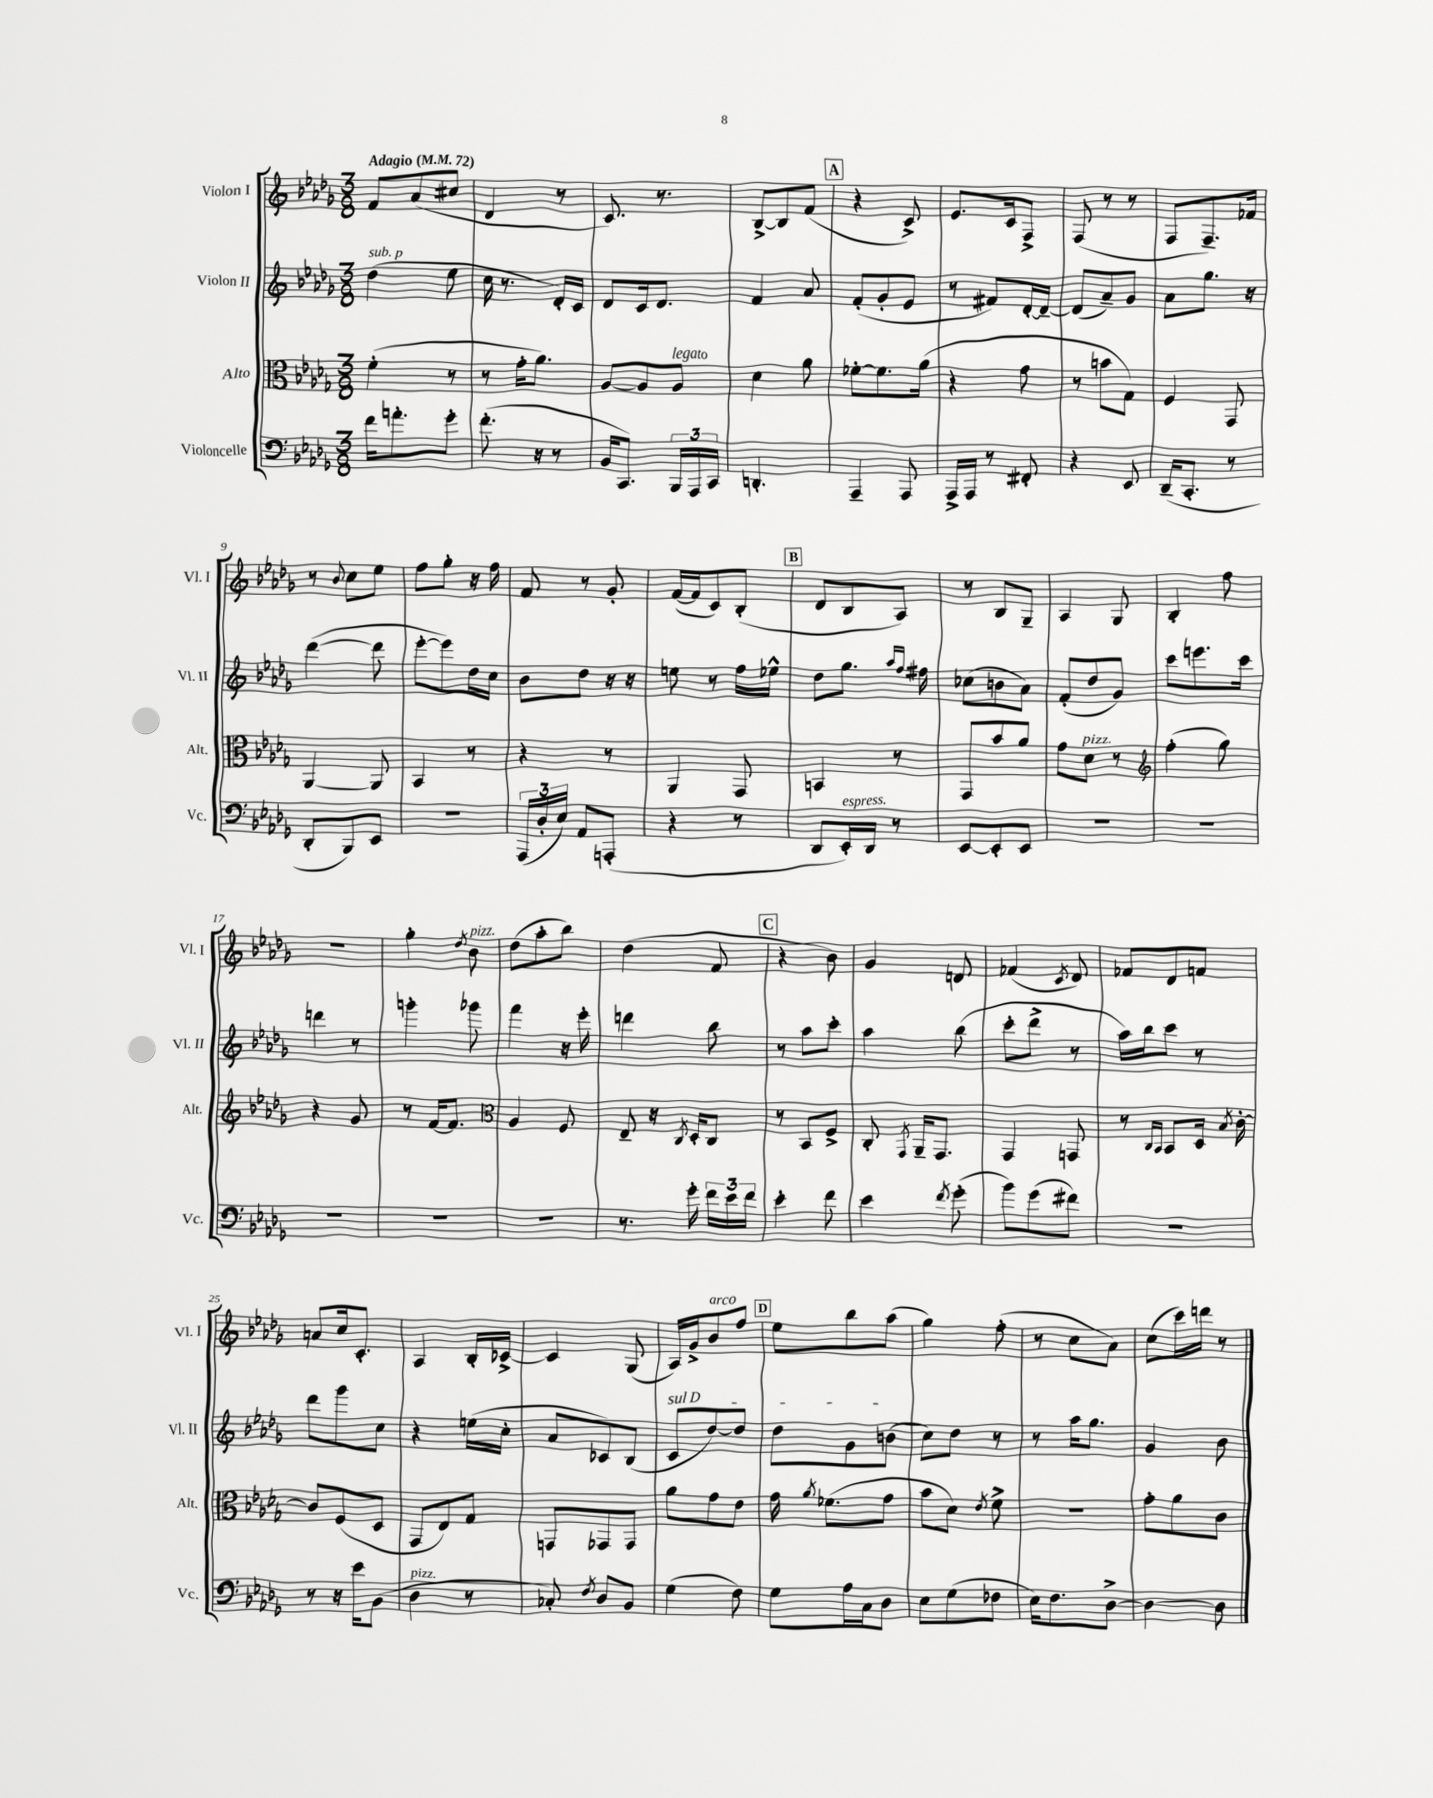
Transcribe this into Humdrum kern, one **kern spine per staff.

**kern	**kern	**kern	**kern
*part4	*part3	*part2	*part1
*staff4	*staff3	*staff2	*staff1
*I"Violoncelle	*I"Alto	*I"Violon II	*I"Violon I
*I'Vc.	*I'Alt.	*I'Vl. II	*I'Vl. I
*clefF4	*clefC3	*clefG2	*clefG2
*k[b-e-a-d-g-]	*k[b-e-a-d-g-]	*k[b-e-a-d-g-]	*k[b-e-a-d-g-]
*M3/8	*M3/8	*M3/8	*M3/8
*MM72	*MM72	*MM72	*MM72
=1	=1	=1	=1
!	!	!	!LO:TX:a:B:t=Adagio
!	!	!LO:TX:a:i:t=sub. p	!
16f\KL	(4f'\	(4dd-\	8f/L
8.an'\	.	.	.
.	.	.	(8a-/
8g-'\J	8r	8ee-\	8cc#X/J
=2	=2	=2	=2
(8.f'\	8r	16cc\	4d-/
.	.	8.r	.
.	16g-'\KL	.	.
16r	8.a-\J)	.	.
8r	.	16d-'/LL)	8r
.	.	16c/JJ	.
=3	=3	=3	=3
16BB-/KL	[8A-/L	8d-/L	8.c/)
8.CC/J)	.	.	.
.	8A-/]	16c/k	.
.	.	8.d-/J	8.r
!	!LO:TX:a:i:t=legato	!	!
24BBB-/LL	8A-/J	.	.
24AAA-/	.	.	.
24CC/JJ	.	.	.
=4	=4	=4	=4
4.DDn'/	4d-\	4f/	[8B-^/L
.	.	.	8B-/]
.	8a-\	8a-/	(8f/J
!!LO:REH:place=s1:t=A
=5	=5	=5	=5
4AAA-~/	[8f-X'\L	(8f'/L	4r
.	8.f-\]	8g-'/	.
8AAA-/	.	8e-/J	8c^/)
.	(16a-\Jk	.	.
=6	=6	=6	=6
16AAA-^/LL	4r	8r	8.e-/L
16AAA-/JJ	.	.	.
8r	.	8f#X/L)	.
.	.	.	16c/k
8FF#X'/	8g-\	[16d-'/L	8F^/J
.	.	16d-~/JJ_	.
=7	=7	=7	=7
4r	8r	(8d-/L]	(8F/
.	8bn\L	8a-~/)	8r
8EE-/	8G-\J)	8g-/J	8r
=8	=8	=8	=8
(16DD-~/KL	4F/	8a-\L	8F/L
8.CC'/J	.	.	.
.	.	8.gg-\J	8.F~/)
8r	8GG-/	.	.
.	.	16r	16f-X/Jk
!!LO:LB:g=z
=9	=9	=9	=9
8DD-'/L	[4AA-/	([4ddd-\	8r
.	.	.	8qqb-/
8BBB-/)	.	.	8cc\L
8EE-/J	8AA-/]	8ddd-\]	8ee-\J
=10	=10	=10	=10
4.r	4BB-/	[8eee-'\L	8ff\L
.	.	8eee-\])	8gg-'\J
.	8r	16dd-\L	16r
.	.	16cc\JJ	16ff\
=11	=11	=11	=11
(24AAA-/LL	4r	8b-\L	8f/
24D-'/	.	.	.
24E-/JJ)	.	.	.
8AA-/L	.	8dd-\J	8r
(8AAAn'/J	8r	16r	8g-'/
.	.	16r	.
=12	=12	=12	=12
4r	4AA-/	8een\	([16f/LL
.	.	.	16f/J]
.	.	8r	8c/)
8r	8GG-/	16ff\LL	(8B-'/J
.	.	16ee-X^^\JJ	.
!!LO:REH:place=s1:t=B
=13	=13	=13	=13
8DD-/L	4BBn/	8dd-\L	8d-/L
!LO:TX:a:i:t=espress.	!	!	!
16EE-'/L)	.	8.gg-\J	8B-/
16DD-/JJ	.	.	.
8r	8r	.	8A-/J)
.	.	16qqaa-/LL	.
.	.	16qqff/JJ	.
.	.	16ff#X\	.
=14	=14	=14	=14
[8EE-/L	8GG-/L	(8cc-X\L	8r
8EE-'/]	8b-/	8bn\	8B-/L
8EE-/J	8a-/J	8a-\J)	8G-~/J
=15	=15	=15	=15
4.r	8g-\L	(8f'/L	4A-/
!	!LO:TX:a:i:t=pizz.	!	!
.	8d-\J	8dd-/	.
.	8r	8g-/J)	8G-/
=16	=16	=16	=16
*	*clefG2	*	*
4.r	(4ff'\	8ccc\L	4B-'/
.	.	8.eeen\	.
.	8gg-\)	.	8ff\
.	.	16ccc\Jk	.
!!LO:LB:g=z
=17	=17	=17	=17
4.r	4r	4dddn\	4.r
.	8g-/	8r	.
=18	=18	=18	=18
4.r	8r	4gggn'\	4gg-'\
.	[16f/KL	.	.
.	8.f/J]	.	.
.	.	.	8qdd-/
!	!	!	!LO:TX:a:i:t=pizz.
.	.	8ggg-X\	8b-\
=19	=19	=19	=19
*	*clefC3	*	*
4.r	4A-/	4fff\	(8dd-\L
.	.	.	8aa-'\
.	8F/	16r	8bb-\J)
.	.	16eee-'\	.
=20	=20	=20	=20
8.r	8E-~/	4dddn\	(4dd-\
.	16r	.	.
.	8qC/	.	.
16g-'\	16D-'/KL	.	.
24f\LL	8C/J	8bb-\	8f/
24e-\	.	.	.
24f\JJ	.	.	.
!!LO:REH:place=s1:t=C
=21	=21	=21	=21
4e-'\	8r	8r	4r
.	8BB-/L	8aa-\L	.
8f\	8F^/J	8ccc'\J	8b-\)
=22	=22	=22	=22
4e-\	8C'/	4aa-\	4g-/
.	8qGG-/	.	.
.	16AA-~/KL	.	.
.	8.GG-/J	.	.
8qf/	.	.	.
(8g-'\	.	(8bb-\	8dn/
=23	=23	=23	=23
8b-\L)	4GG-/	8ccc'\L	(4f-X/
(8g-\	.	8ddd-^\J	.
.	.	.	8qc/
8f#X\J)	8GGn/	8r	8d-/)
=24	=24	=24	=24
4.r	8r	16aa-\LL)	8f-X/L
.	.	16bb-\J	.
.	16qqC/LL	.	.
.	16qqBB-/JJ	.	.
.	8BB-/L	8ccc\J	8d-/
.	16D-/Jk	8r	8fn/J
.	8qB-/	.	.
.	[16c'\	.	.
!!LO:LB:g=z
=25	=25	=25	=25
8r	8c/L]	8ddd-\L	8an/L
16r	(8F/	8ggg-\	16cc/k
16e-\KL	.	.	8.c'/J
(8BB-\J	8D-/J	8cc\J	.
=26	=26	=26	=26
!LO:TX:a:i:t=pizz.	!	!	!
4D-\	8GG-/L	4r	4A-/
.	8E-/)	.	.
8r	8G-/J	(16een\LL	16B-'/LL
.	.	16cc'\JJ	[16c-X^/JJ
=27	=27	=27	=27
8C-X'/)	8GGn/L	8a-/L	4c-/]
8qF/	.	.	.
8D-/L	8GG-X/	8c-X/)	.
8BB-/J	8GG-/J	(8B-/J	(8G-/
=28	=28	=28	=28
!	!	!LO:TX:a:i:t=sul D	!
(4G-\	8a-\L	8c/L	16A-/LL)
.	.	.	16g-^/J
!	!	!	!LO:TX:a:i:t=arco
.	8g-\	[8dd-/)	8b-/
8F\)	8e-\J	8dd-/J]	8ff/J
!!LO:REH:place=s1:t=D
=29	=29	=29	=29
8G-\L	16g-\	8dd-\L	8ee-\L
.	8qa-/	.	.
.	(8.f-X\L	.	.
16A-\L	.	8g-\	8bb-\
16C\J	.	.	.
8D-\J	8g-\J	(8bn\J	(8aa-\J
=30	=30	=30	=30
8E-\L	8b-\L	8cc\L)	4gg-\)
(8G-\	8d-\J)	8dd-\J	.
.	8qe-/	.	.
8F-X\J	8f^\	8r	(8ff'\
=31	=31	=31	=31
16E-\KL)	4.r	8r	8r
8.F\	.	.	.
.	.	16aa-\KL	8cc\L
.	.	8.gg-\J	.
[8D-^\J	.	.	8a-\J)
=32	=32	=32	=32
4D-\_	8g-'\L	4g-/	(8cc\L
.	8a-\	.	16ccc\L)
.	.	.	16dddn\JJ
8D-\]	8c\J	8b-\	8r
==	==	==	==
*-	*-	*-	*-
